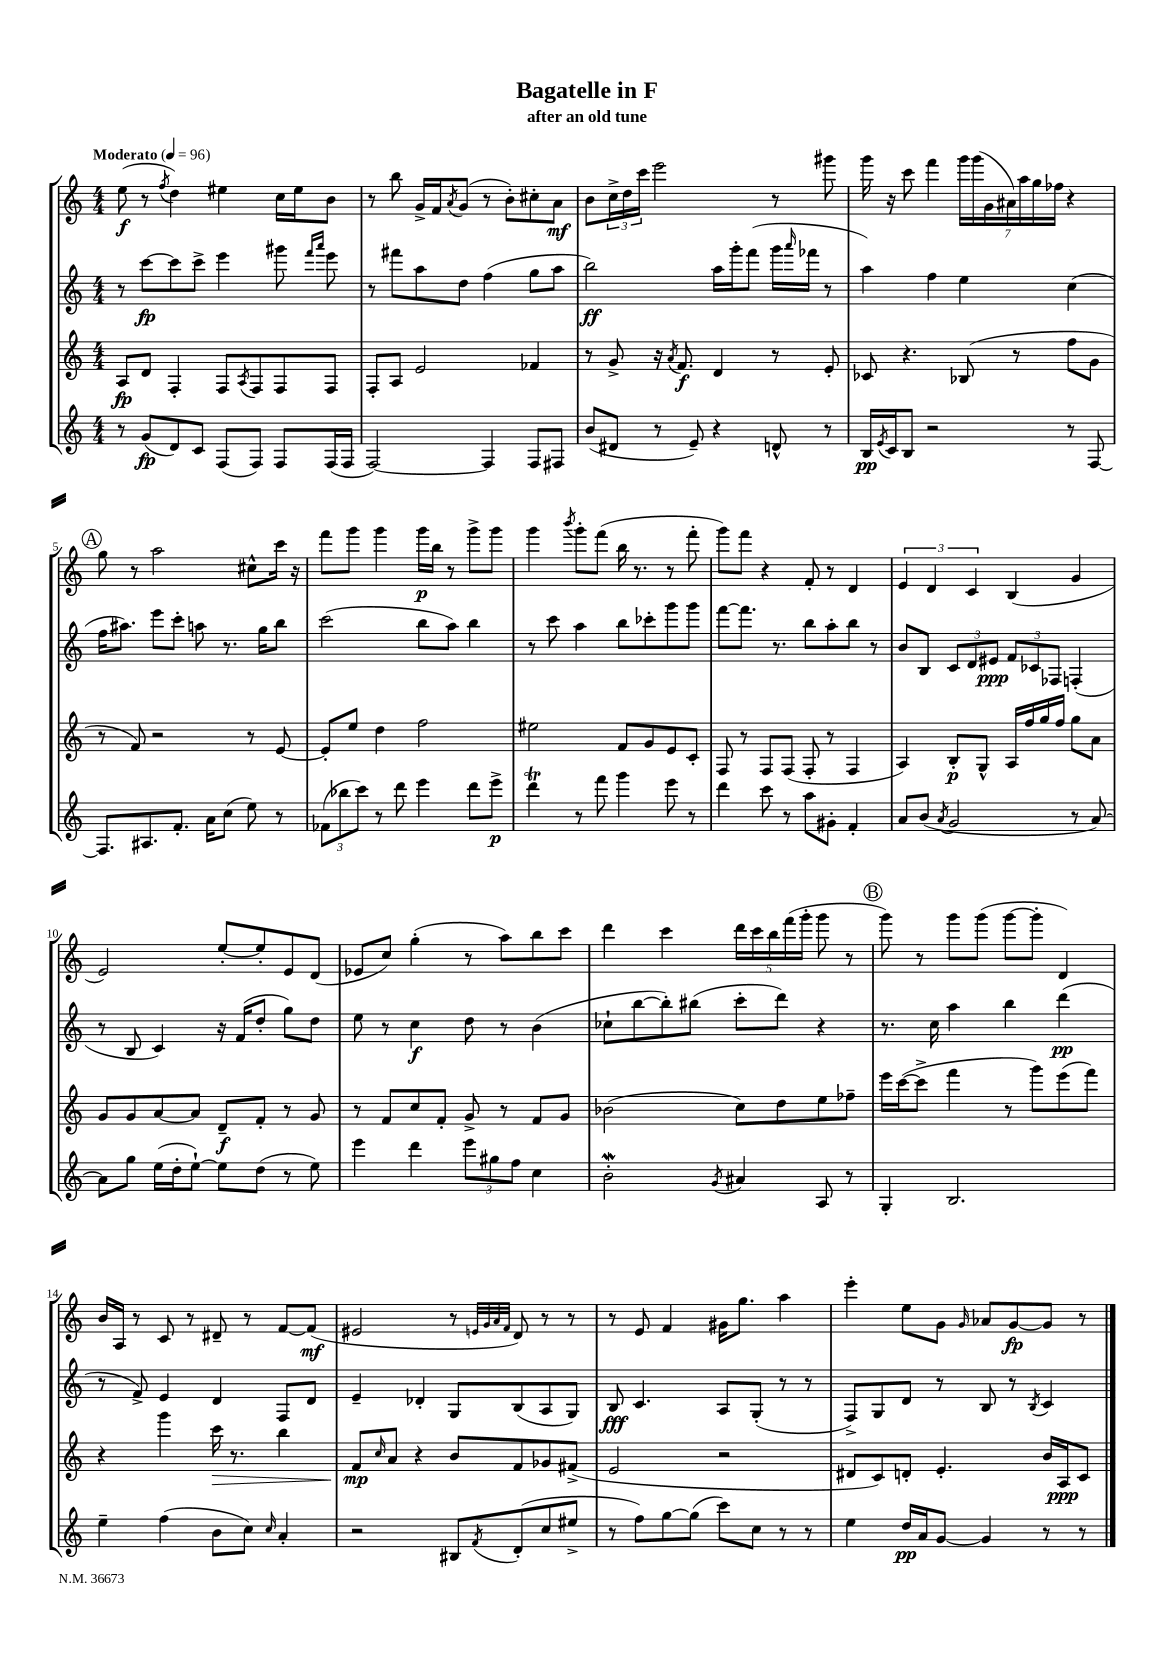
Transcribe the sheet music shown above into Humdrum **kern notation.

**kern	**kern	**kern	**kern
*staff4	*staff3	*staff2	*staff1
*clefG2	*clefG2	*clefG2	*clefG2
*k[]	*k[]	*k[]	*k[]
*M4/4	*M4/4	*M4/4	*M4/4
*MM96	*MM96	*MM96	*MM96
8r	8A	8r	(8ee
(8g	8d	[8ccc	8r
.	.	.	8qff
8d)	4F'	8ccc]	4dd)
8c	.	8ccc^	.
(8F	8F	4eee	4ee#
.	8qA	.	.
8F)	8F	.	.
8F	8F	8ggg#	16cc
.	.	.	16ee#
.	.	16qqfff	.
.	.	16qqaaa	.
(16F	8F	8eee	8b
16F	.	.	.
=	=	=	=
[2F)	8F'	8r	8r
.	8A	8fff#	8bb
.	2e	8aa	16g^
.	.	.	16f
.	.	.	8qa
.	.	8dd	(8g
4F]	.	(4ff	8r
.	.	.	8b')
8F	4f-	8gg	8cc#'
8F#	.	8aa	8a
=	=	=	=
(8b	8r	2bb)	8b
8d#	8g^	.	24cc^
.	.	.	24dd
.	.	.	24ccc
8r	16r	.	2eee
.	8qa	.	.
.	8.f	.	.
8e~)	.	.	.
4r	4d	16aa	.
.	.	16ggg'	.
.	.	(8fff	.
8d^^	8r	16ggg	8r
.	.	16qqaaa	.
.	.	16fff-	.
8r	8e'	8r	8ggg#
=	=	=	=
16B	8c-	4aa)	16ggg
8qe	.	.	.
16c	.	.	16r
8B	4.r	.	8ccc
2r	.	4ff	4fff
.	(8B-	4ee	28ggg
.	.	.	(28ggg
.	.	.	28g
.	.	.	28a#)
.	8r	.	.
.	.	.	28aa
.	.	.	28gg
.	.	.	28ff-
8r	8ff	(4cc	4r
[8F	8g	.	.
=	=	=	=
8.F]	8r	16ff	8gg
.	.	8.aa#)	.
.	8f)	.	8r
8.A#	.	.	.
.	2r	8eee	2aa
8.f'	.	8ccc'	.
.	.	8aa	.
16a	.	.	.
(8cc	.	8.r	.
8ee)	8r	.	8cc#^^
.	.	16gg	.
8r	[8e	8bb	16ccc
.	.	.	16r
=	=	=	=
(12f-	8e']	(2ccc	8fff
12bb-	.	.	.
.	8ee	.	8ggg
12ccc)	.	.	.
8r	4dd	.	4ggg
8ddd	.	.	.
4eee	2ff	8bb	16ggg
.	.	.	16bb
.	.	8aa)	8r
8ddd	.	4bb	8ggg^
8eee^	.	.	8ggg
=	=	=	=
4ddd	2ee#	8r	4ggg
.	.	8ccc	.
.	.	.	8qbbb
8r	.	4aa	8ggg'
8fff	.	.	(8fff
4ggg	8f	8bb	16bb
.	.	.	8.r
.	8g	8ccc-'	.
8eee	8e	8ggg	8r
8r	8c'	8ggg	8fff'
=	=	=	=
4ddd	8F	[8fff	8ggg)
.	8r	8.fff]	8fff
8ccc	8F	.	4r
.	.	8.r	.
8r	(8F	.	.
8aa	8F'	8bb	8f'
8g#'	8r	8aa'	8r
4f'	4F	8bb	4d
.	.	8r	.
=	=	=	=
8a	4A)	8b	6e
(8b	.	8B	.
.	.	.	6d
8qa	.	.	.
2g	8B'	12c	.
.	.	12d	6c
.	8G^^	.	.
.	.	12e#	.
.	16A	12f	(4B
.	16ff	.	.
.	.	12c-	.
.	16gg	.	.
.	.	12F-	.
.	16ff	.	.
8r	8gg	(4F'	4g
[8a)	8a	.	.
=	=	=	=
8a]	8g	8r	2e)
8gg	8g	8B	.
(16ee	[8a	4c)	.
16dd'	.	.	.
[8ee`)	8a]	.	.
8ee]	8d~	16r	[8ee'
.	.	(16f	.
(8dd	8f'	8dd'	8ee']
8r	8r	8gg)	8e
8ee)	8g	8dd	(8d
=	=	=	=
4eee	8r	8ee	8e-
.	8f	8r	8cc)
4ddd	8cc	4cc	(4gg'
.	8f'	.	.
12eee	8g^	8dd	8r
12gg#	.	.	.
.	8r	8r	8aa)
12ff	.	.	.
4cc	8f	(4b	8bb
.	8g	.	8ccc
=	=	=	=
2b'	(2b-	8cc-`	4ddd
.	.	[8bb	.
.	.	8bb'])	4ccc
.	.	(8bb#	.
8qg	.	.	.
4a#	8cc)	8ccc'	20ddd
.	.	.	20ccc
.	.	.	20bb
.	8dd	8ddd)	.
.	.	.	(20fff
.	.	.	20ggg'
8A	8ee	4r	8ggg
8r	8ff-~	.	8r
=	=	=	=
4G'	16eee	8.r	8ggg)
.	([16ccc	.	.
.	8ccc^]	.	8r
.	.	16cc	.
2.B	4fff	4aa	8ggg
.	.	.	(8ggg
.	8r	4bb	[8ggg
.	8ggg)	.	8ggg']
.	(8eee	(4ddd	4d)
.	8fff)	.	.
=	=	=	=
4ee~	4r	8r	16b
.	.	.	16A
.	.	8f^)	8r
(4ff	4ggg	4e	8c
.	.	.	8r
8b	16ccc	4d	8d#~
.	8.r	.	.
8cc)	.	.	8r
16qqcc	.	.	.
4a'	4bb	8F	[8f
.	.	8d	(8f]
=	=	=	=
2r	8f	4e~	2e#
.	16qqcc	.	.
.	8a	.	.
.	4r	4d-'	.
8B#	8b	8G	8r
.	.	.	32qqe
.	.	.	32qqg
.	.	.	32qqa
8qf	.	.	32qqf
(8d'	8f	(8B	8d)
8cc	8g-	8A	8r
8ee#^	(8f#^	8G)	8r
=	=	=	=
8r	2e	8B	8r
8ff)	.	4.c	8e
[8gg	.	.	4f
(8gg]	.	.	.
8ccc)	2r	8A	16g#
.	.	.	8.gg
8cc	.	(8G'	.
8r	.	8r	4aa
8r	.	8r	.
=	=	=	=
4ee	8d#	8F^)	4eee'
.	8c)	8G	.
16dd	8d'	8d	8ee
16a	.	.	.
[8g	4.e'	8r	8g
.	.	.	16qqg
4g]	.	8B	8a-
.	.	8r	[8g
.	.	8qB	.
8r	16b	4c	8g]
.	16A	.	.
8r	8c	.	8r
==	==	==	==
*-	*-	*-	*-
